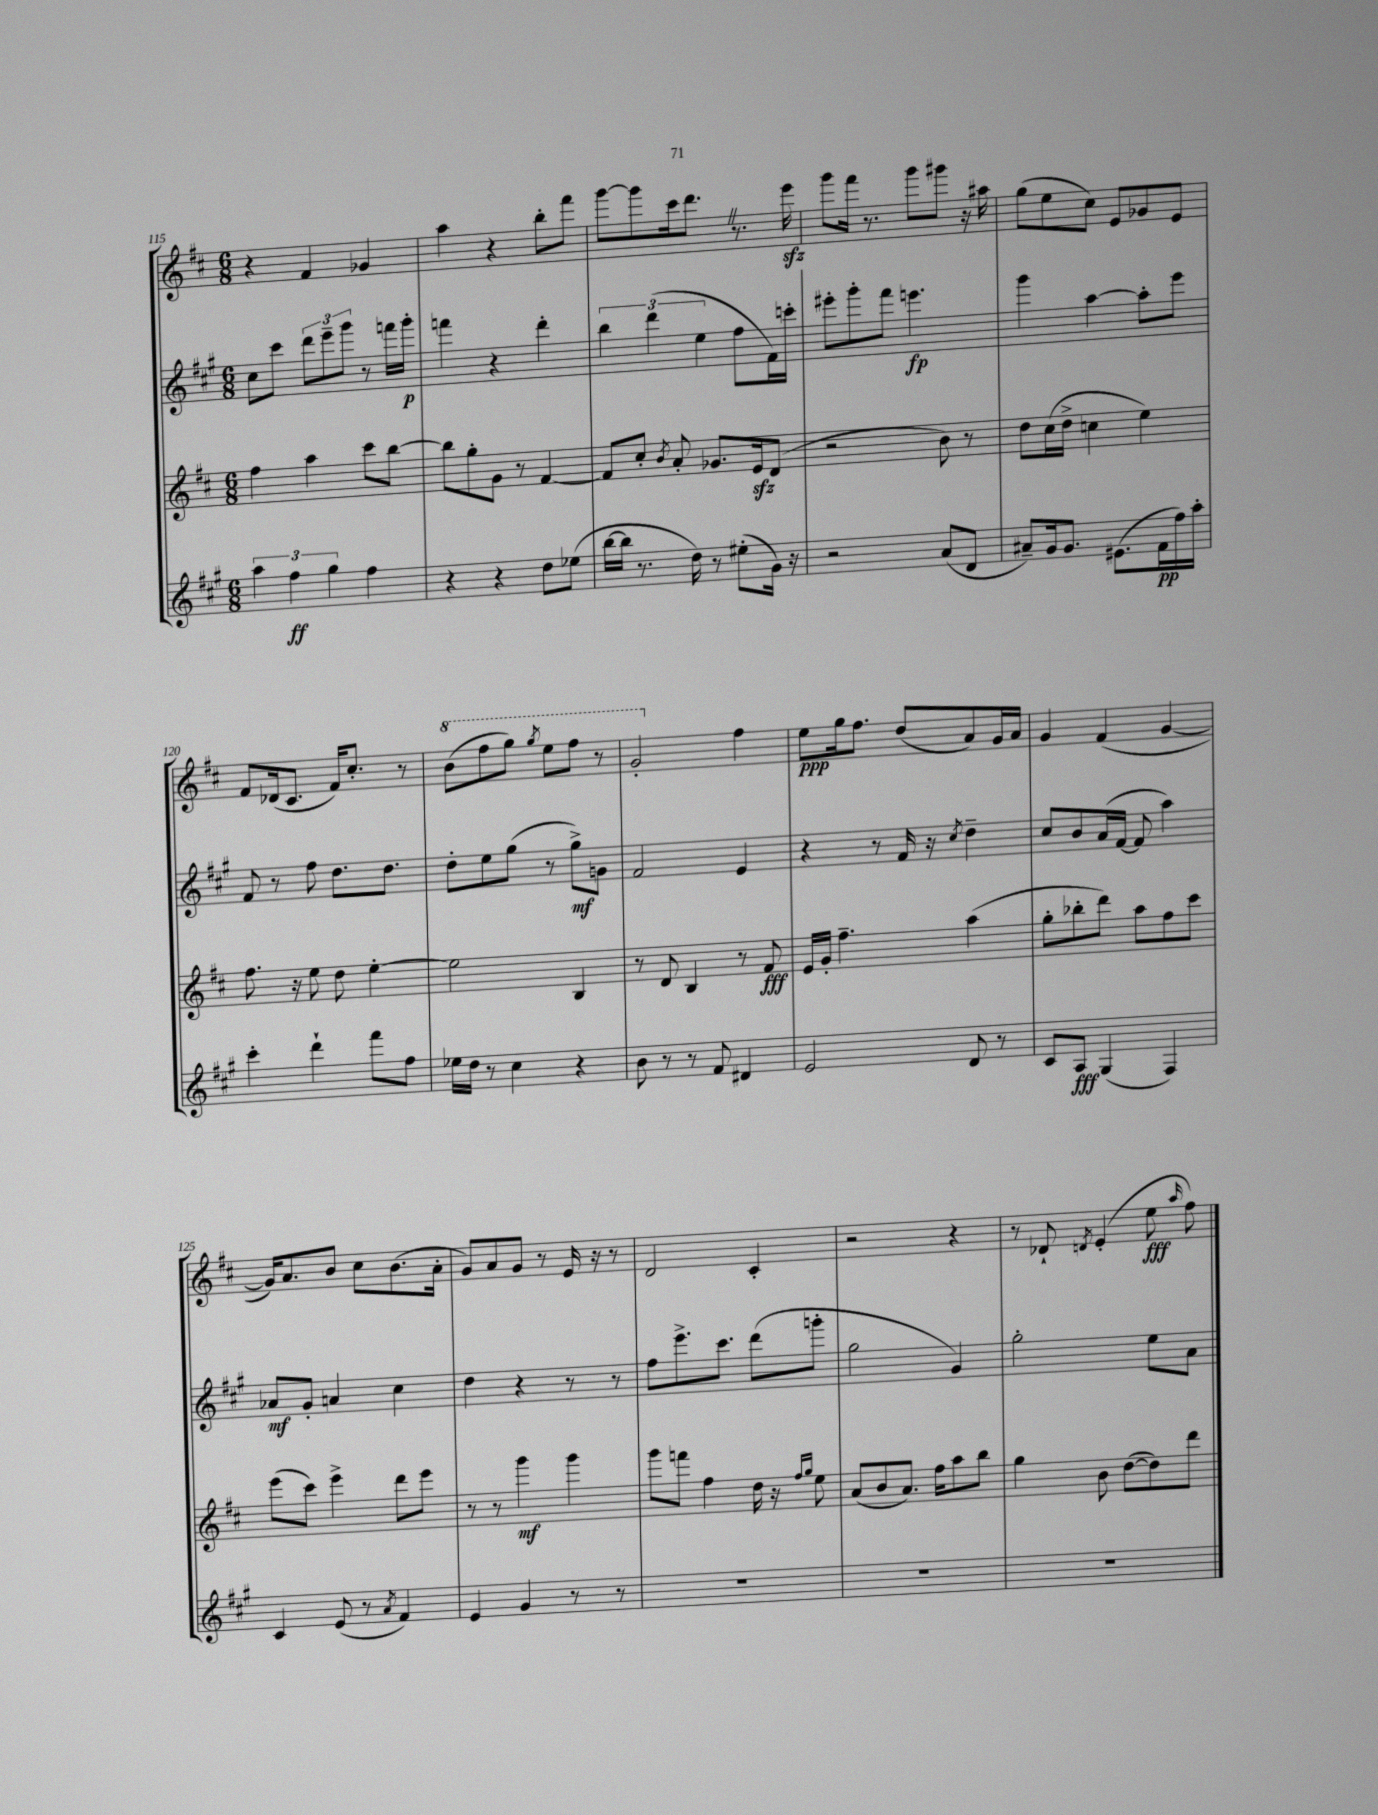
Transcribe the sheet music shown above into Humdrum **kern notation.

**kern	**kern	**kern	**kern
*staff4	*staff3	*staff2	*staff1
*clefG2	*clefG2	*clefG2	*clefG2
*k[f#c#g#]	*k[f#c#]	*k[f#c#g#]	*k[f#c#]
*M6/8	*M6/8	*M6/8	*M6/8
6aa\	4ff#\	8cc#\L	4r
.	.	8ccc#\J	.
6ff#\	.	.	.
.	4aa\	12ddd\L	4f#/
6gg#\	.	12eee~\	.
.	.	12ggg#\J	.
4ff#\	8ccc#\L	8r	4g-/
.	[8bb\J	16fff\LL	.
.	.	16ggg#'\JJ	.
=	=	=	=
4r	8bb\]L	4fff\	4aa\
.	8gg'\	.	.
4r	8g\J	4r	4r
.	8r	.	.
8dd\L	[4f#/	4ddd'\	8bb'\L
(8ee-\J	.	.	8fff#\J
=	=	=	=
[16bb\LL	8f#/]L	6bb\	[8ggg\L
16bb\]JJ	.	.	.
8.r	8cc#'/J	.	8ggg\]
.	.	(6ddd\	.
.	8qb/	.	.
.	8a'/	.	16ccc#\k
16dd\)	.	.	8.ddd\J
.	.	6ee\	.
8r	8.g-/L	.	.
(8ee#'\L	.	8ff#\L	8.r
.	16e/k	.	.
16g#\Jk)	(8d/J	16f#\L)	.
16r	.	16ccc'\JJ	16eee\
=	=	=	=
2r	2r	8eee#'\L	8ggg\L
.	.	8ggg#'\	16fff#\Jk
.	.	.	8.r
.	.	8fff#\J	.
.	.	4.eee\	8ggg\L
(8a/L	8b\)	.	8ggg#\J
8d/J	8r	.	16r
.	.	.	16aa#\
=	=	=	=
8a#~/L)	8dd\L	4ggg#\	(8gg\L
16g#/k	(16cc#\L	.	8ee\
8.g#/J	16dd^\JJ	.	.
.	4cc\	[4aa\	8cc#\J)
(8.e#\L	.	.	8e/L
.	4ee\)	8aa'\]L	8g-/
16f#\L	.	.	.
16ff#\)	.	8eee\J	8e/J
16aa'\JJ	.	.	.
=	=	=	=
4ccc#'\	8.ff#\	8f#/	8f#/L
.	.	8r	(16d-/k
.	16r	.	8.c#/J
4ddd`\	8ee\	8ff#\	.
.	8dd\	8.dd\L	16f#/LK)
.	.	.	8.cc#'/J
8fff#\L	[4ee'\	.	.
.	.	8.dd\J	.
8ff#\J	.	.	8r
=	=	=	=
16ee-\LL	2ee\]	8dd'\L	(8bb\L
16dd\JJ	.	.	.
8r	.	8ee\	8fff#\
4cc#\	.	(8gg#\J	8ggg\J)
.	.	.	8qggg/
.	.	8r	8eee\L
4r	4B/	8gg#^\L)	8fff#\J
.	.	8g\J	8r
=	=	=	=
8b\	8r	2f#/	2gg'/
8r	8d/	.	.
8r	4B/	.	.
8f#/	.	.	.
4d#/	8r	4e/	4ff#\
.	8f#/	.	.
=	=	=	=
2e/	16e/LL	4r	8ee\L
.	16g'/JJ	.	.
.	4.ff#~\	.	16gg\k
.	.	.	8.ff#\J
.	.	8r	.
.	.	16f#/	(8dd/L
.	.	16r	.
.	.	8qcc#/	.
8d/	(4aa\	4dd~\	8a/)
8r	.	.	16g/L
.	.	.	16a/JJ
=	=	=	=
8c#/L	8gg'\L	8cc#/L	4g/
8A/J	8bb-'\	8b/	.
(4G#/	8ddd\J)	(16a/L	(4f#/
.	.	[16f#/JJ	.
.	8aa\L	8f#/]	.
4F#/)	8ff#\	4aa\)	[4g/
.	8ccc#\J	.	.
=	=	=	=
4c#/	(8eee\L	8a-/L	16g/]LK)
.	.	.	8.a/
.	8ccc#\J)	8g#'/J	.
(8e/	4eee^\	4a/	8b/J
8r	.	.	8cc#\L
8qa/	.	.	.
4f#/)	8ddd\L	4cc#\	(8.b\
.	8eee\J	.	.
.	.	.	16a'\Jk
=	=	=	=
4e/	8r	4dd\	8g/L)
.	8r	.	8a/
4g#/	4ggg\	4r	8g/J
.	.	.	8r
8r	4ggg\	8r	16e/
.	.	.	16r
8r	.	8r	8r
=	=	=	=
2.r	8ggg\L	8ff#\L	2d/
.	8fff\J	8.eee^\	.
.	4ff#\	.	.
.	.	8.ccc#\J	.
.	16dd\	(8ddd\L	4c#'/
.	16r	.	.
.	16qqff#/LL	.	.
.	16qqgg/JJ	.	.
.	8ee\	8ggg'\J	.
=	=	=	=
2.r	(8a/L	2gg#\	2r
.	8b/	.	.
.	8.a/J)	.	.
.	16ff#\LK	.	.
.	8aa\	4g#/)	4r
.	8bb\J	.	.
=	=	=	=
2.r	4gg\	2gg#'\	8r
.	.	.	8d-`/
.	.	.	8qd/
.	8b\	.	(4e'/
.	([8dd\L	.	.
.	8dd\])	8ee\L	8ee\
.	.	.	16qqaa/
.	8ddd\J	8a\J	8ff#\)
==	==	==	==
*-	*-	*-	*-
